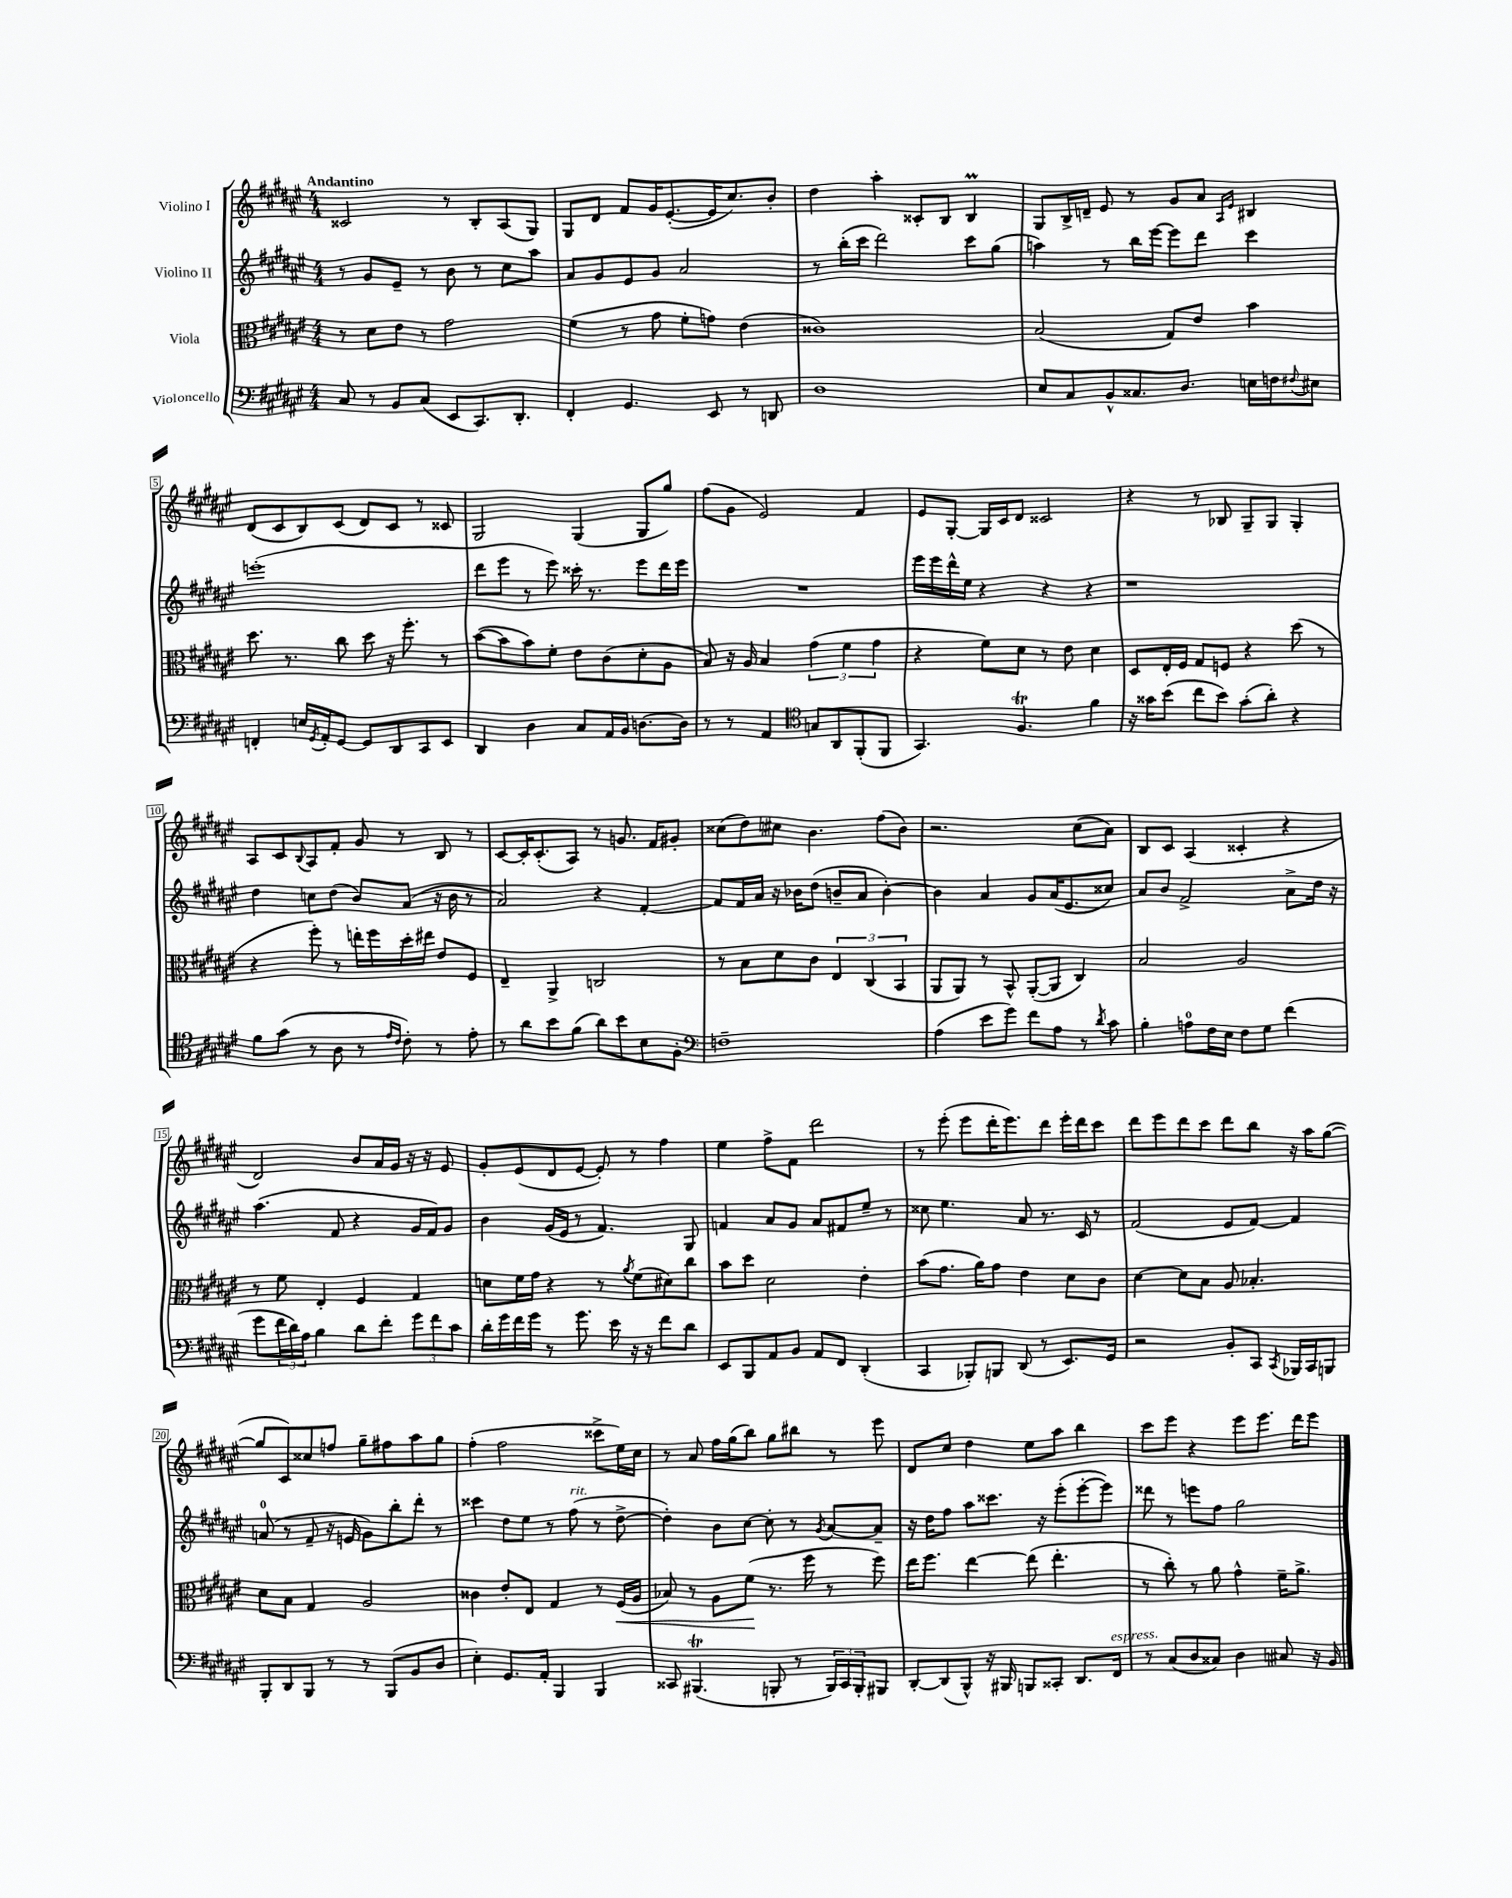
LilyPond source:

<<
\new StaffGroup <<
\new Staff = "s0" \with { instrumentName = "Violino I" } {
    \clef treble \key fis \major \numericTimeSignature \time 4/4 \tempo "Andantino"
    cisis'2 r8 b8-. ais8( gis8) |
    gis8 dis'8 fis'8 gis'16 eis'8.~-.( eis'16 cis''8.) b'8-. |
    dis''4 ais''4-. cisis'8-. b8 b4\prall |
    gis8 b16-> d'16-- eis'8 r8 gis'8 ais'8 \grace { ais16 eis'16 } bis4 |
    dis'8( cis'8 b8) cis'8( dis'8) cis'8 r8 cisis'8 |
    gis2 gis4( gis8 gis''8) |
    fis''8( gis'8 eis'2) fis'4 |
    eis'8 gis8~-. gis16 cis'16 dis'8 cisis'2 |
    r4 r8 bes8 gis8-- gis8 gis4-. |
    ais8 cis'8 \appoggiatura { b8 } ais8 fis'8-. gis'8 r8 b8 r8 |
    cis'8~ cis'16-. cis'8.-.( ais8) r8 g'8. fis'16 gis'8-. |
    cisis''8( dis''8) cis''8 b'4. fis''8( b'8) |
    r2. cis''8( ais'8) |
    b8 cis'8 ais4( cisis'4-. r4 |
    dis'2) b'8 ais'16 gis'16 r16 r16 eis'8 |
    gis'8-. eis'8( dis'8 eis'8~ eis'8-.) r8 fis''4 |
    eis''4 fis''8-> fis'8 dis'''2 |
    r8 eis'''8-.( eis'''8 dis'''16-. eis'''8.) dis'''8 eis'''16-. dis'''16 cis'''8 |
    dis'''8 eis'''8 dis'''8 cis'''8 dis'''8 b''8 r16 ais''16 gis''8~( |
    gis''8 cis'8) cisis''8 f''8 gis''8-- fis''8 ais''8 gis''8 |
    fis''4-.( fis''2 cisis'''8-> eis''16) cis''16 |
    r8 ais'8 fis''16 gis''16( b''8) gis''8 bis''8 r8 eis'''8 |
    dis'8 cis''8 dis''4 eis''8 ais''8 b''4 |
    cis'''8 eis'''8 r4 eis'''8 eis'''8. dis'''16 eis'''8 \bar "|." |
}
\new Staff = "s1" \with { instrumentName = "Violino II" } {
    \clef treble \key fis \major \numericTimeSignature \time 4/4
    r8 gis'8 eis'8-- r8 b'8 r8 cis''8 ais''8 |
    ais'8 gis'8 eis'8 gis'8 ais'2 |
    r8 b''16-.( cis'''16 dis'''2) cis'''8 gis''8( |
    a''4) r8 b''16 eis'''16~ eis'''8 dis'''8 cis'''4 |
    e'''1-.( |
    dis'''8 eis'''8 r8 eis'''8) cisis'''16-. r8. eis'''8 dis'''16 eis'''16 |
    R1 |
    eis'''16 eis'''16 dis'''16-^ eis''16 r4 r4 r4 |
    r1 |
    dis''4 c''8 dis''8( b'8) ais'8( r16 b'16 r8 |
    ais'2) r4 fis'4~-. |
    fis'8 fis'16 ais'16 r16 bes'16 dis''8( b'8-- ais'8 b'4~-.) |
    b'4 ais'4 gis'8 ais'16( eis'8. cisis''8) |
    ais'8 b'8 fis'2-> ais'8-> dis''16 r16 |
    ais''4.( fis'8 r4 gis'16 fis'16) gis'8 |
    b'4 gis'16( eis'16 r8 fis'4.) gis8 |
    f'4 ais'8 gis'8 ais'8 fis'8 eis''8-- r8 |
    cisis''8 eis''4. ais'8 r8. cis'16 r8 |
    fis'2( eis'8 fis'8~) fis'4 |
    a'8-0( r8 fis'8-- r16 e'16 gis'8) b''8-. dis'''8-. r8 |
    cisis'''4 dis''8 eis''8 r8 fis''8^\markup { \italic "rit." }( r8 dis''8~-> |
    dis''4-.) b'8 cis''8~ cis''8-. r8 \acciaccatura { gis'8 } ais'8~ ais'8-- |
    r16 dis''16 fis''8 ais''8 cisis'''8. r16 eis'''8-.( eis'''8~-. eis'''8) |
    disis'''8 r8 e'''8 fis''8 gis''2 \bar "|." |
}
\new Staff = "s2" \with { instrumentName = "Viola" } {
    \clef alto \key fis \major \numericTimeSignature \time 4/4
    r8 dis'8 eis'8 r8 gis'2 |
    fis'4( r8 gis'8 fis'8-. g'8) eis'4( |
    cisis'1) |
    b2( gis8) eis'8 b'4 |
    dis''8. r8. cis''8 dis''8 r16 fis''8.-. r8 |
    b'8~( b'8 b'8) fis'8-. eis'8 cis'8( dis'8-. ais8 |
    b8) r16 ais16 b4 \tuplet 3/2 { gis'4( fis'4 gis'4 } |
    r4 fis'8) dis'8 r8 eis'8 dis'4 |
    dis8 eis16-. fis16 gis8 f8 r4 dis''8( r8 |
    r4 fis''8-.) r8 e''16-. fis''16 dis''16-. eis''16 eis'8 fis8 |
    eis4-- ais,4-> c2 |
    r8 b8 dis'8 cis'8 \tuplet 3/2 { eis4 cis4( b,4 } |
    ais,8 ais,8) r8 b,8-^ ais,8~-.( ais,8 cis4) |
    b2 ais2 |
    r8 fis'8 eis4-. fis4 gis4 |
    d'8 fis'16 gis'16 r4 r8 \acciaccatura { ais'8 } fis'8( dis'8) cis''8 |
    b'8 dis''8 dis'2 eis'4-. |
    b'8( gis'8. ais'16) gis'8 eis'4 dis'8 cis'8 |
    dis'4~ dis'8 b8 ais8 bes4.-. |
    dis'8 b8 gis4 ais2 |
    cisis'4 eis'8-. eis8 gis4 r8 fis16\<( ais16 |
    bes8) r8 ais8 fis'8\!( r8. fis''16 r8 fis''8) |
    eis''16 fis''8. eis''4~ eis''8( eis''4.-. |
    r8 cis''8-.) r8 ais'8 gis'4-^ fis'16-- ais'8.-> \bar "|." |
}
\new Staff = "s3" \with { instrumentName = "Violoncello" } {
    \clef bass \key fis \major \numericTimeSignature \time 4/4
    cis8 r8 b,8 cis8( eis,8 cis,8.) dis,8.-. |
    fis,4-. gis,4. eis,8 r8 d,8 |
    dis1 |
    eis8 cis8 b,8-^ cisis8. dis8. e16 f16 \appoggiatura { fis8 } eis8 |
    f,4-. e16 \acciaccatura { gis,8 } ais,16-. gis,8~ gis,8 dis,8 cis,8 eis,8 |
    dis,4 dis4 cis8 ais,16 b,16 d8.~ d16 |
    r8 r8 ais,4 \clef tenor g8 ais,8 fis,8-.( fis,8 |
    gis,4.) fis4.\trill fis'4 |
    r16 gisis'16 b'8( cis''8 b'8) gisis'8-.( ais'8-.) r4 |
    fis'8 gis'8( r8 ais8 r8 \grace { eis'16 cis'16 } cis'8-.) r8 eis'8-. |
    r8 ais'8 b'8 fis'8( ais'8) b'8 b8 fis8-. |
    \clef bass f1-- |
    ais4( eis'8 gis'8) fis'8 ais8 r8 \acciaccatura { dis'8 } cis'8 |
    b4-. a8-0 fis16 eis16 fis8 gis8 fis'4( |
    gis'8 \tuplet 3/2 { fis'16 dis'16) ais16 } b4 dis'8 fis'8-. \tuplet 3/2 { gis'8 fis'8 cis'8 } |
    dis'16-. gis'16 fis'16 gis'16 r8 gis'8. eis'16 r16 r16 fis'8 dis'8 |
    eis,8 b,,8 ais,8 b,8 ais,8 fis,8 dis,4-.( |
    cis,4 bes,,8-.) b,,8 dis,8( r8 eis,8.) gis,16 |
    r2 b,8-. cis,8 \acciaccatura { cis,8 } bes,,16 cis,16 b,,8 |
    b,,8-. dis,8 b,,8 r8 r8 b,,8( b,8 dis8 |
    eis4-.) gis,8. ais,16-. b,,4 b,,4 |
    cisis,8 bis,,4.\trill( b,,8-. r8 \tuplet 3/2 { b,,16) cisis,16 b,,16-. } bis,,8 |
    dis,8~-. dis,8( b,,8-^) r16 bis,,16 b,,8 cisis,8-. dis,8. fis,16^\markup { \italic "espress." } |
    r8 cis8( dis8 cisis8) dis4 cis8 r16 b,16 \bar "|." |
}
>>
>>
\layout { \context { \Score \override BarNumber.stencil = #(make-stencil-boxer 0.1 0.3 ly:text-interface::print) } }
